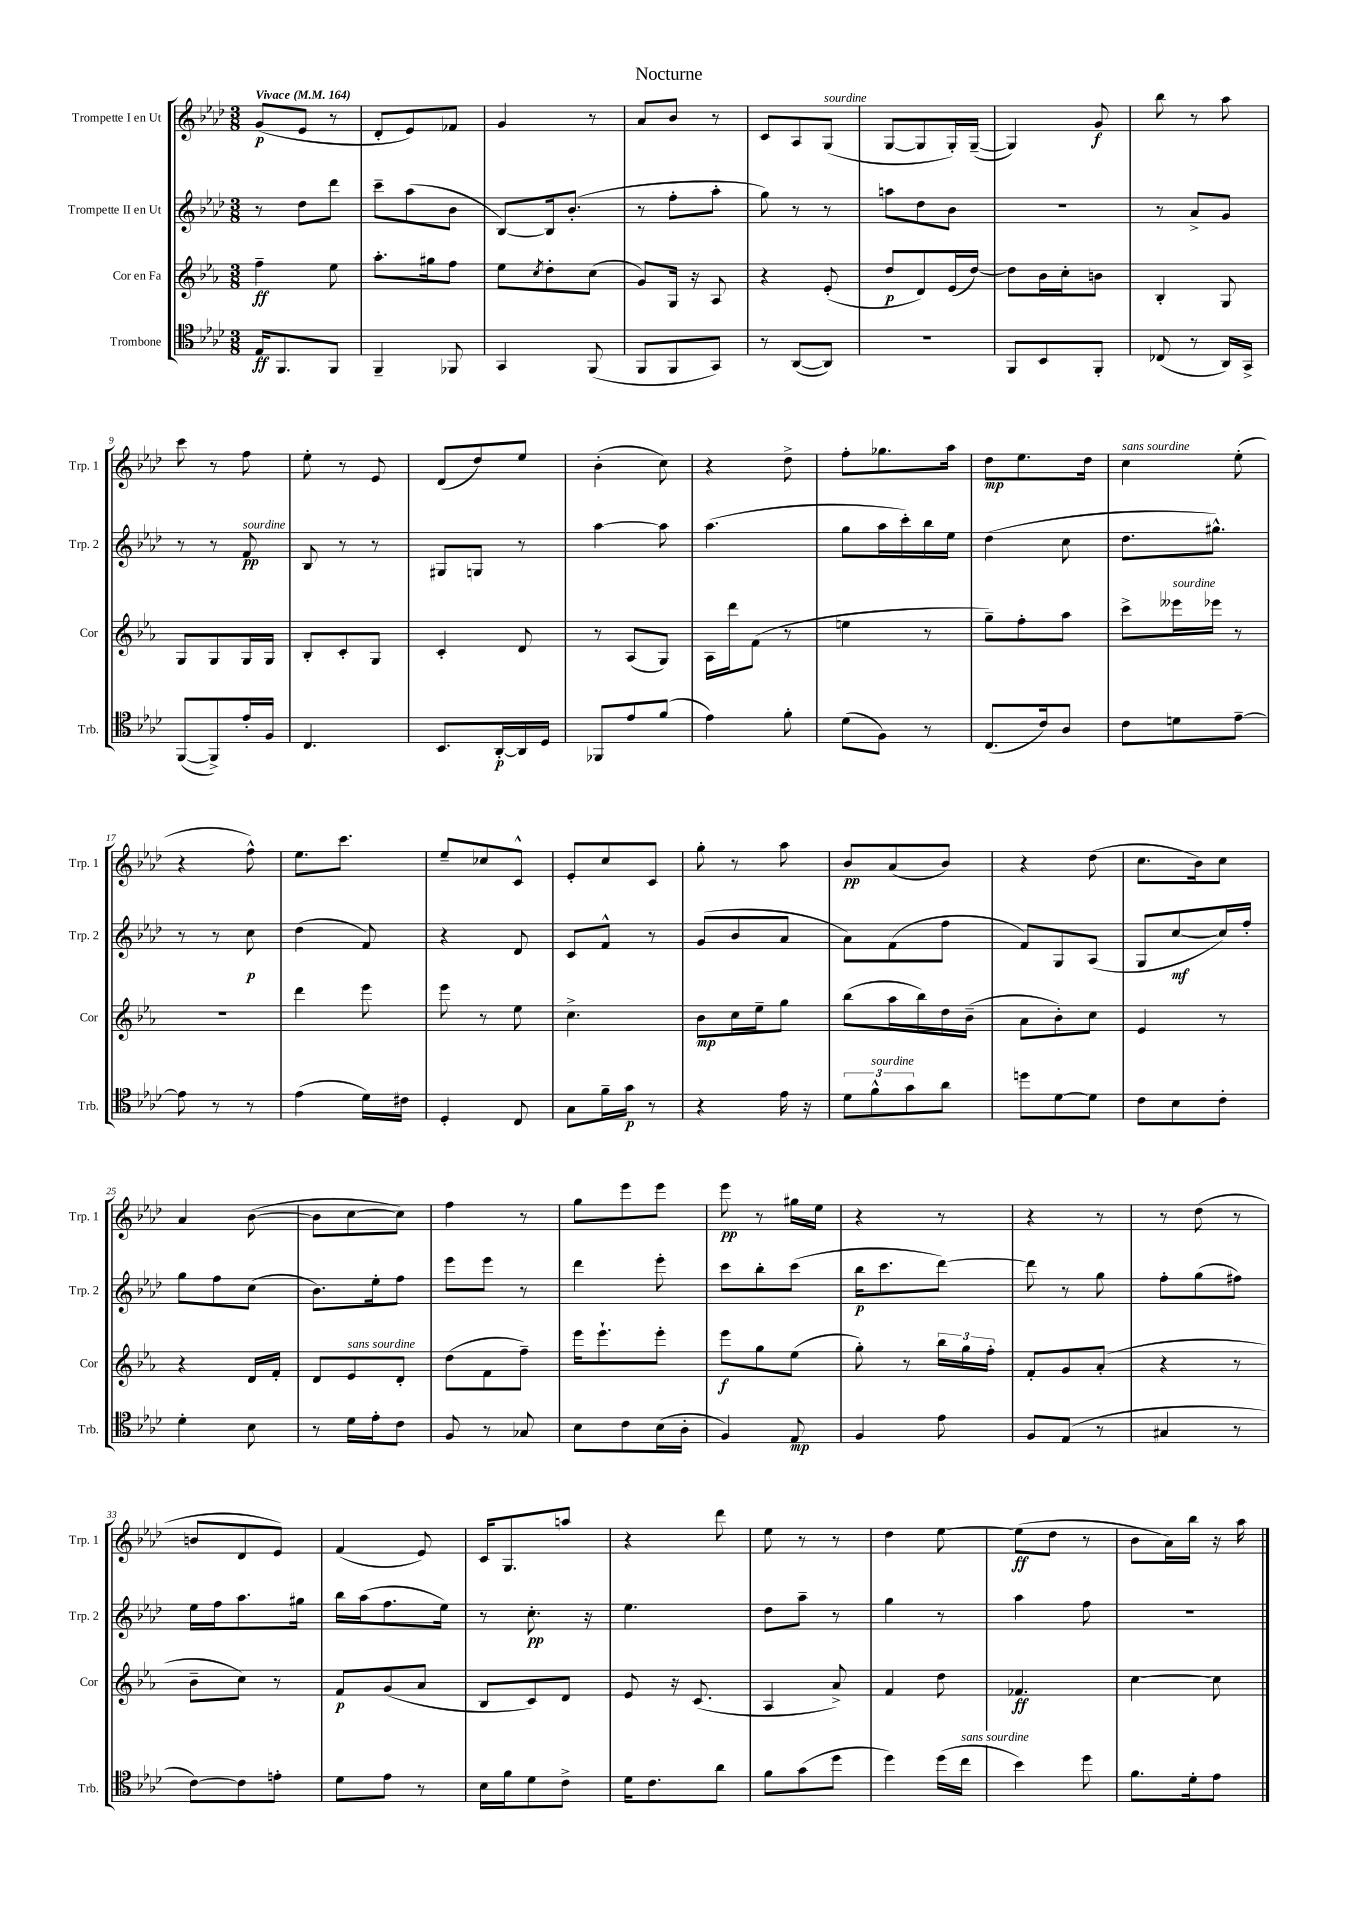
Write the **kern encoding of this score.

**kern	**kern	**kern	**kern
*staff4	*staff3	*staff2	*staff1
*clefC4	*clefG2	*clefG2	*clefG2
*k[b-e-a-d-]	*k[b-e-a-]	*k[b-e-a-d-]	*k[b-e-a-d-]
*M3/8	*M3/8	*M3/8	*M3/8
*MM164	*MM164	*MM164	*MM164
16E-	4ff~	8r	(8g
8.FF	.	.	.
.	.	8dd-	8e-
8FF	8ee-	8ddd-	8r
=	=	=	=
4FF~	8.aa-'	8ccc~	8d-'
.	.	(8aa-	8e-)
.	16gg#	.	.
8FF-	8ff	8b-	8f-
=	=	=	=
4GG	8ee-	[8B-)	4g
.	8qcc	.	.
.	8dd'	16B-]	.
.	.	(8.b-'	.
(8FF	(8cc	.	8r
=	=	=	=
8FF	8g)	8r	8a-
8FF	16G	8ff'	8b-
.	16r	.	.
8GG)	8A-	8aa-'	8r
=	=	=	=
8r	4r	8gg)	8c
([8AA-	.	8r	8A-
8AA-])	(8e-'	8r	(8G
=	=	=	=
4.r	8dd	8aa	[8G
.	8d)	8dd-	8G]
.	(16e-	8b-	16G')
.	[16dd)	.	([16G~
=	=	=	=
8FF	8dd]	4.r	4G])
8BB-	16b-	.	.
.	16cc'	.	.
8FF'	8b	.	8g
=	=	=	=
(8C-	4B-'	8r	8bb-
8r	.	8a-^	8r
16AA-)	8G	8g	8aa-
16GG^	.	.	.
=	=	=	=
([8FF	8G	8r	8ccc
8FF^])	8G	8r	8r
16e-'	16G	8f	8ff
16F	16G	.	.
=	=	=	=
4.C	8B-'	8B-	8ee-'
.	8c'	8r	8r
.	8G	8r	8e-
=	=	=	=
8.BB-	4c'	8G#	(8d-
.	.	8G	8dd-)
[16AA-'	.	.	.
16AA-]	8d	8r	8ee-
16D-	.	.	.
=	=	=	=
8FF-	8r	[4aa-	(4b-'
8e-	(8A-	.	.
(8f	8G)	8aa-]	8cc)
=	=	=	=
4e-)	16A-	(4.aa-	4r
.	16ddd	.	.
.	(8f	.	.
8f'	8r	.	8dd-^
=	=	=	=
(8d-	4ee	8gg	8ff'
8F)	.	16aa-	8.gg-
.	.	16ccc')	.
8r	8r	16bb-	.
.	.	16ee-	16aa-
=	=	=	=
(8.C	8gg~)	(4dd-	8dd-
.	8ff'	.	8.ee-
16c)	.	.	.
8A-	8aa-	8cc	.
.	.	.	16dd-
=	=	=	=
8c	8ccc^	8.dd-	4cc
8d	16eee--	.	.
.	16eee-	8.gg#^^)	.
[8e-~	8r	.	(8ee-'
=	=	=	=
8e-]	4.r	8r	4r
8r	.	8r	.
8r	.	8cc	8ff^^)
=	=	=	=
(4e-	4ddd	(4dd-	8.ee-
.	.	.	8.ccc
16d-)	8eee-	8f)	.
16c#	.	.	.
=	=	=	=
4D-'	8eee-	4r	8ee-~
.	8r	.	8cc-
8C	8ee-	8d-	8c^^
=	=	=	=
8G	4.cc^	8c	8e-'
16f~	.	8f^^	8cc
16g	.	.	.
8r	.	8r	8c
=	=	=	=
4r	8b-	(8g	8gg'
.	16cc	8b-	8r
.	16ee-~	.	.
16e-	8gg	8a-	8aa-
16r	.	.	.
=	=	=	=
12d-	(8bb-	8a-)	8b-
12f^^	.	.	.
.	16aa-	(8f	(8a-
12g	.	.	.
.	16bb-)	.	.
8a-	16dd	8ff	8b-)
.	(16b-~	.	.
=	=	=	=
8dd	8a-	8f)	4r
[8d-	8b-')	8G	.
8d-]	8cc	(8A-	(8dd-
=	=	=	=
8c	4e-	8G	8.cc
8B-	.	[8cc	.
.	.	.	16b-)
8c'	8r	16cc])	8cc
.	.	16ff'	.
=	=	=	=
4d-'	4r	8gg	4a-
.	.	8ff	.
8B-	16d	(8cc	([8b-
.	16f'	.	.
=	=	=	=
8r	8d	8.b-)	8b-]
16d-	8e-	.	[8cc
16e-'	.	16ee-'	.
8c	8d'	8ff	8cc])
=	=	=	=
8F	(8dd	8eee-	4ff
8r	8f	8eee-	.
8G-	8ff~)	8r	8r
=	=	=	=
8B-	16eee-	4ddd-	8gg
.	8.eee-`	.	.
8c	.	.	8eee-
(16B-	8eee-'	8eee-'	8eee-
16A-'	.	.	.
=	=	=	=
4F)	8eee-	8ccc	8eee-
.	8gg	8bb-'	8r
8E-	(8ee-	(8ccc	16gg#
.	.	.	16ee-
=	=	=	=
4F	8gg')	16bb-	4r
.	.	8.ccc	.
.	8r	.	.
8e-	24bb-	[8ddd-)	8r
.	24gg	.	.
.	24ff'	.	.
=	=	=	=
8F	8f'	8ddd-]	4r
(8E-	8g	8r	.
8r	(8a-'	8gg	8r
=	=	=	=
4G#	4r	8ff'	8r
.	.	(8gg	(8dd-
8r	8r	8ff#)	8r
=	=	=	=
[8c)	8b-~	16ee-	8b
.	.	16ff	.
8c]	8cc)	8.aa-	8d-
8e'	8r	.	8e-)
.	.	16gg#	.
=	=	=	=
8d-	8f	16bb-	(4f
.	.	(16aa-	.
8e-	(8g	8.ff	.
8r	8a-	.	8e-)
.	.	16ee-)	.
=	=	=	=
16B-	8B-	8r	16c
16f	.	.	8.G
8d-	8c)	8.cc'	.
8c^	8d	.	8aa
.	.	16r	.
=	=	=	=
16d-	8e-	4.ee-	4r
8.c	.	.	.
.	16r	.	.
.	(8.c	.	.
8a-	.	.	8ddd-
=	=	=	=
8f	4A-	8dd-	8ee-
(8g	.	8aa-~	8r
8dd-	8a-^)	8r	8r
=	=	=	=
4dd-)	4f	4gg	4dd-
(16dd-	8dd	8r	[8ee-
16cc	.	.	.
=	=	=	=
4b-)	4.f-	4aa-	(8ee-]
.	.	.	8dd-
8dd-	.	8ff	8r
=	=	=	=
8.f	[4cc	4.r	8b-
.	.	.	16a-)
16d-'	.	.	16bb-
8e-	8cc]	.	16r
.	.	.	16aa-
==	==	==	==
*-	*-	*-	*-
